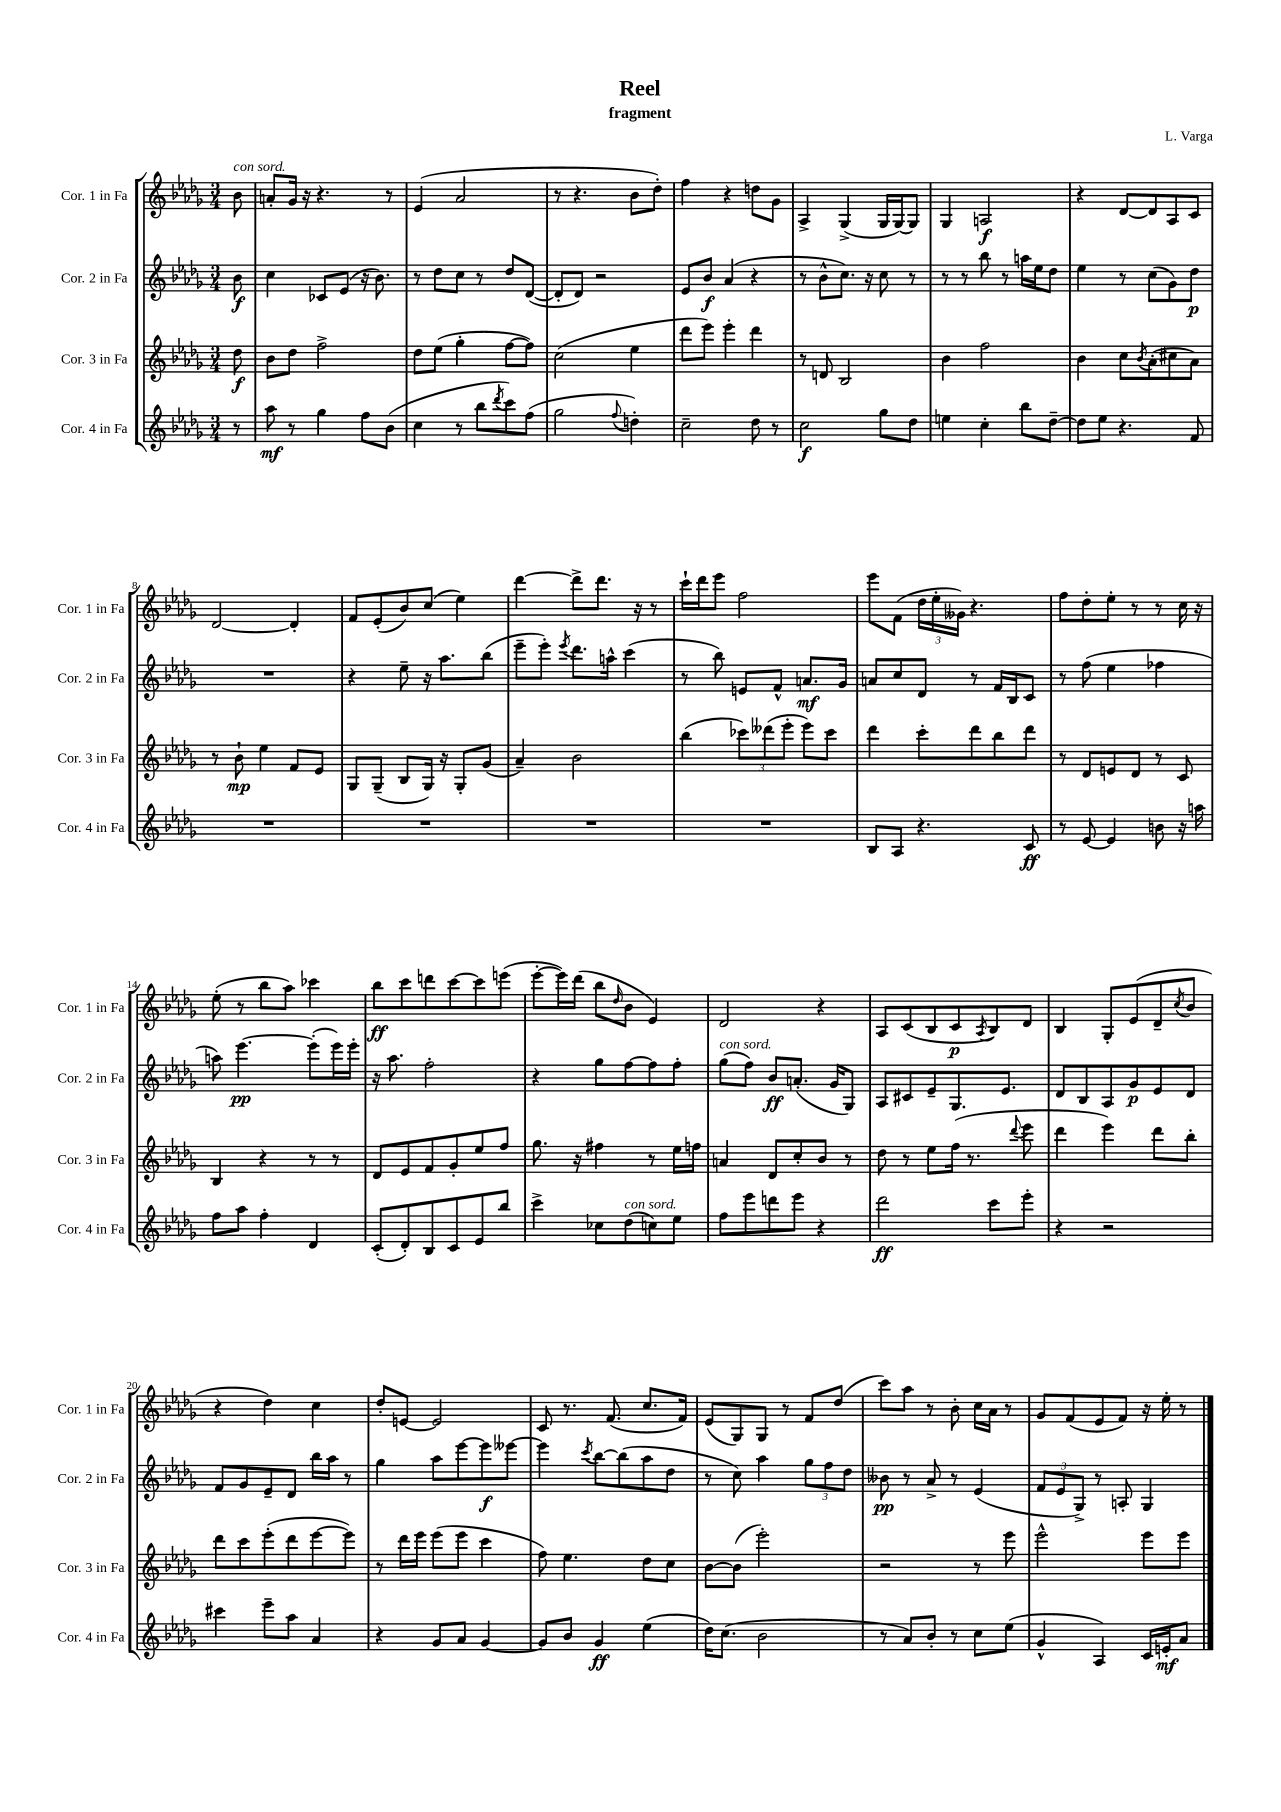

**kern	**kern	**kern	**kern
*staff4	*staff3	*staff2	*staff1
*clefG2	*clefG2	*clefG2	*clefG2
*k[b-e-a-d-g-]	*k[b-e-a-d-g-]	*k[b-e-a-d-g-]	*k[b-e-a-d-g-]
*M3/4	*M3/4	*M3/4	*M3/4
8r	8dd-	8b-	8b-
=	=	=	=
8aa-	8b-	4cc	8a'
8r	8dd-	.	16g-
.	.	.	16r
4gg-	2ff^	8c-	4.r
.	.	(8e-	.
8ff	.	16r	.
.	.	8.b-)	.
(8b-	.	.	8r
=	=	=	=
4cc	8dd-	8r	(4e-
.	(8ee-	8dd-	.
8r	4gg-'	8cc	2a-
8bb-	.	8r	.
8qddd-	.	.	.
8ccc)	[8ff	8dd-	.
(8ff	8ff])	([8d-	.
=	=	=	=
2gg-	(2cc	8d-']	8r
.	.	8d-)	4.r
.	.	2r	.
8qqff	.	.	.
4dd')	4ee-	.	8b-
.	.	.	8dd-')
=	=	=	=
2cc~	8ddd-	8e-	4ff
.	8eee-)	8b-	.
.	4eee-'	(4a-	4r
8dd-	4ddd-	4r	8dd
8r	.	.	8g-
=	=	=	=
2cc	8r	8r	4A-^
.	8d	8b-^^	.
.	2B-	8.cc)	(4G-^
.	.	16r	.
8gg-	.	8cc	16G-
.	.	.	[16G-)
8dd-	.	8r	8G-]
=	=	=	=
4ee	4b-	8r	4G-
.	.	8r	.
4cc'	2ff	8bb-	2A
.	.	8r	.
8bb-	.	16aa	.
.	.	16ee-	.
[8dd-~	.	8dd-	.
=	=	=	=
8dd-]	4b-	4ee-	4r
8ee-	.	.	.
4.r	8cc	8r	[8d-
.	8qb-	.	.
.	(8a-'	(8cc	8d-]
.	8cc#	8g-)	8A-
8f	8a-)	8dd-	8c
=	=	=	=
2.r	8r	2.r	[2d-
.	8b-`	.	.
.	4ee-	.	.
.	8f	.	4d-']
.	8e-	.	.
=	=	=	=
2.r	8G-	4r	8f
.	(8G-~	.	(8e-'
.	8B-	8ee-~	8b-)
.	16G-)	16r	(8cc
.	16r	8.aa-	.
.	8G-'	.	4ee-)
.	(8g-	(8bb-	.
=	=	=	=
2.r	4a-~)	8eee-~	[4ddd-
.	.	8eee-')	.
.	.	8qeee-	.
.	2b-	8.ddd-	8ddd-^]
.	.	.	8.ddd-
.	.	16aa^^	.
.	.	(4ccc	.
.	.	.	16r
.	.	.	8r
=	=	=	=
2.r	(4bb-	8r	16ccc`
.	.	.	16ddd-
.	.	8bb-)	8eee-
.	12ccc-)	8e	2ff
.	(12ddd--	.	.
.	.	8f^^	.
.	12eee-'	.	.
.	8eee-)	8.a	.
.	8ccc-	.	.
.	.	16g-	.
=	=	=	=
8B-	4ddd-	8a	8eee-
8A-	.	8cc	(8f
4.r	8ccc'	8d-	24dd-
.	.	.	24ee-'
.	.	.	24g--)
.	8ddd-	8r	4.r
.	8bb-	16f	.
.	.	16B-	.
8c	8ddd-	8c	.
=	=	=	=
8r	8r	8r	8ff
[8e-	8d-	(8ff	8dd-'
4e-]	8e	4ee-	8ee-'
.	8d-	.	8r
8b	8r	4ff-	8r
16r	8c	.	16cc
16aa	.	.	16r
=	=	=	=
8ff	4B-	8aa)	(8ee-'
8aa-	.	[4.eee-	8r
4ff'	4r	.	8bb-
.	.	.	8aa-)
4d-	8r	(8eee-']	4ccc-
.	8r	16eee-)	.
.	.	16eee-'	.
=	=	=	=
(8c'	8d-	16r	8bb-
.	.	8.aa-	.
8d-')	8e-	.	8ccc
8B-	8f	2ff'	8ddd
8c	8g-'	.	[8ccc
8e-	8ee-	.	8ccc]
8bb-	8ff	.	(8eee
=	=	=	=
4ccc^	8.gg-	4r	[8eee-'
.	.	.	16eee-])
.	16r	.	(16ddd-
8cc-	4ff#	8gg-	8bb-
.	.	.	16qqdd-
(8dd-	.	[8ff	8b-
8cc)	8r	8ff]	4e-)
8ee-	16ee-	8ff'	.
.	16ff	.	.
=	=	=	=
8ff	4a	(8gg-	2d-
8eee-	.	8ff)	.
8ddd	8d-	8b-	.
8eee-	8cc'	(8.a'	.
4r	8b-	.	4r
.	.	16g-	.
.	8r	8G-)	.
=	=	=	=
2ddd-	8dd-	8A-	8A-
.	8r	8c#	(8c
.	8ee-	8e-~	8B-
.	(16ff	8.G-	8c
.	8.r	.	.
.	.	.	8qA-
8ccc	.	.	8B-)
.	.	8.e-	.
.	8qqddd-	.	.
8eee-'	8eee-	.	8d-
=	=	=	=
4r	4ddd-	8d-	4B-
.	.	8B-	.
2r	4eee-)	8A-	8G-'
.	.	8g-	(8e-
.	8ddd-	8e-	8d-~
.	.	.	8qcc
.	8bb-'	8d-	8b-
=	=	=	=
4ccc#	8ddd-	8f	4r
.	8ccc	8g-	.
8eee-~	(8eee-'	8e-~	4dd-)
8aa-	8ddd-	8d-	.
4a-	[8eee-	16bb-	4cc
.	.	16aa-	.
.	8eee-])	8r	.
=	=	=	=
4r	8r	4gg-	8dd-'
.	16ddd-	.	[8e
.	16eee-	.	.
8g-	(8eee-	8aa-	2e]
8a-	8eee-	[8eee-	.
[4g-	4ccc	8eee-]	.
.	.	[8eee--	.
=	=	=	=
8g-]	8ff)	4eee--]	8c
8b-	4.ee-	.	8.r
.	.	8qccc	.
4g-	.	[8bb-	.
.	.	.	(8.f
.	.	(8bb-]	.
(4ee-	8dd-	8aa-	8.cc
.	8cc	8dd-	.
.	.	.	16f)
=	=	=	=
16dd-)	[8b-	8r	(8e-
(8.cc	.	.	.
.	(8b-]	8cc)	8G-)
2b-	2eee-')	4aa-	8G-
.	.	.	8r
.	.	12gg-	8f
.	.	12ff	.
.	.	.	(8dd-
.	.	12dd-	.
=	=	=	=
8r	2r	8b--	8ccc)
8a-)	.	8r	8aa-
8b-'	.	8a-^	8r
8r	.	8r	8b-'
8cc	8r	(4e-	16cc
.	.	.	16a-
(8ee-	8eee-	.	8r
=	=	=	=
4g-^^	2eee-^^	12f	8g-
.	.	12e-	.
.	.	.	(8f
.	.	12G-^)	.
4A-)	.	8r	8e-
.	.	8A'	8f)
16c	8eee-	4G-	16r
16e'	.	.	16ee-'
8a-	8eee-	.	8r
==	==	==	==
*-	*-	*-	*-
